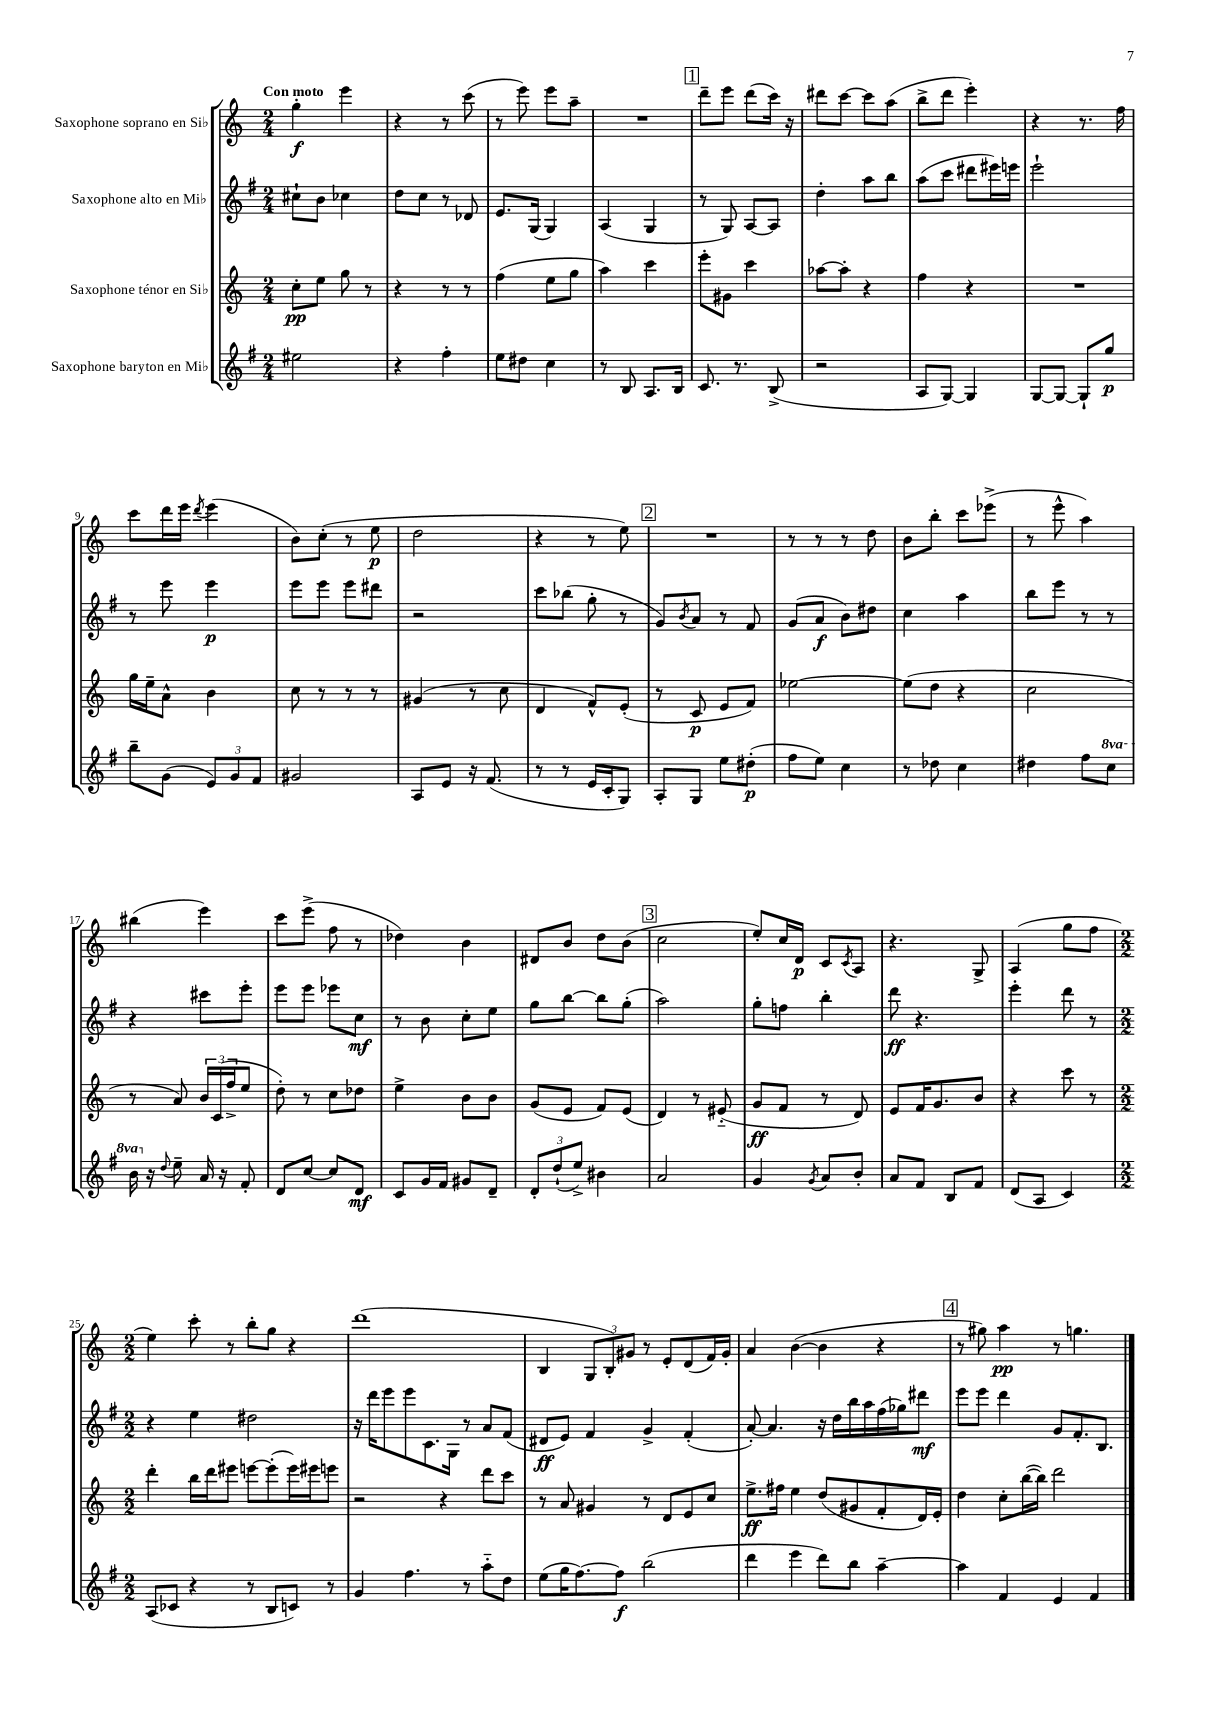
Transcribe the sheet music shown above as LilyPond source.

<<
\new StaffGroup <<
\new Staff = "s0" \with { instrumentName = "Saxophone soprano en Sib" } {
    \clef treble \key c \major \numericTimeSignature \time 2/4 \tempo "Con moto"
    g''4-.\f e'''4 |
    r4 r8 c'''8( |
    r8 e'''8) e'''8 a''8-- |
    R2 |
    \mark \markup { \box "1" } d'''8-- e'''8 d'''8( c'''16) r16 |
    dis'''8 c'''8~ c'''8 a''8( |
    b''8-> d'''8 e'''4-.) |
    r4 r8. f''16 |
    c'''8 d'''16 e'''16 \acciaccatura { d'''8 } e'''4( |
    b'8) c''8-.( r8 e''8\p |
    d''2 |
    r4 r8 e''8) |
    \mark \markup { \box "2" } R2 |
    r8 r8 r8 d''8 |
    b'8 b''8-. c'''8 ees'''8->( |
    r8 e'''8-^ a''4) |
    bis''4( e'''4) |
    c'''8 e'''8->( f''8 r8 |
    des''4) b'4 |
    dis'8 b'8 d''8 b'8( |
    \mark \markup { \box "3" } c''2 |
    e''8-.) c''16 d'16\p c'8 \acciaccatura { c'8 } a8 |
    r4. g8-> |
    a4( g''8 f''8 |
    \numericTimeSignature \time 2/2 e''4) c'''8-. r8 b''8-. g''8 r4 |
    d'''1( |
    b4 \tuplet 3/2 { g8 b8-.) gis'8 } r8 e'8-. d'8( f'16) gis'16-. |
    a'4 b'4~( b'4 r4 |
    \mark \markup { \box "4" } r8 gis''8) a''4\pp r8 g''4. \bar "|." |
}
\new Staff = "s1" \with { instrumentName = "Saxophone alto en Mib" } {
    \clef treble \key g \major \numericTimeSignature \time 2/4
    cis''8-! b'8 ces''4 |
    d''8 c''8 r8 des'8 |
    e'8. g16( g4) |
    a4( g4 |
    \mark \markup { \box "1" } r8 g8) a8~ a8 |
    d''4-. a''8 b''8 |
    a''8( c'''8 dis'''8 eis'''16) e'''16 |
    e'''2-! |
    r8 e'''8 e'''4\p |
    e'''8 e'''8 e'''8 dis'''8 |
    r2 |
    c'''8 bes''8( g''8-. r8 |
    \mark \markup { \box "2" } g'8) \acciaccatura { b'8 } a'8 r8 fis'8 |
    g'8( a'8\f b'8) dis''8 |
    c''4 a''4 |
    b''8 e'''8 r8 r8 |
    r4 cis'''8 e'''8-. |
    e'''8 e'''8 ees'''8 c''8\mf |
    r8 b'8 c''8-. e''8 |
    g''8 b''8~ b''8 g''8-.( |
    \mark \markup { \box "3" } a''2) |
    g''8-. f''8 b''4-. |
    d'''8\ff r4. |
    e'''4-. d'''8 r8 |
    \numericTimeSignature \time 2/2 r4 e''4 dis''2 |
    r16 d'''16 e'''8 e'''8 c'8. g16 r8 a'8 fis'8( |
    dis'8\ff e'8) fis'4 g'4-> fis'4-.( |
    a'8~-.) a'4. r16 d''16 b''16 a''16 fis''16( ges''16) dis'''8\mf |
    \mark \markup { \box "4" } e'''8 e'''8 d'''4 g'8 fis'8.-. b8. \bar "|." |
}
\new Staff = "s2" \with { instrumentName = "Saxophone ténor en Sib" } {
    \clef treble \key c \major \numericTimeSignature \time 2/4
    c''8-.\pp e''8 g''8 r8 |
    r4 r8 r8 |
    f''4( e''8 g''8 |
    a''4) c'''4 |
    \mark \markup { \box "1" } e'''8-. gis'8 c'''4 |
    aes''8~ aes''8-. r4 |
    f''4 r4 |
    R2 |
    g''16 e''16-- a'8-^ b'4 |
    c''8 r8 r8 r8 |
    gis'4( r8 c''8 |
    d'4 f'8-^) e'8-.( |
    \mark \markup { \box "2" } r8 c'8\p e'8 f'8) |
    ees''2~ |
    ees''8( d''8 r4 |
    c''2 |
    r8 a'8) \tuplet 3/2 { b'16 c'16( f''16-> } e''8 |
    d''8-.) r8 c''8 des''8 |
    e''4-> b'8 b'8 |
    g'8( e'8 f'8) e'8( |
    \mark \markup { \box "3" } d'4) r8 eis'8-_( |
    g'8\ff f'8 r8 d'8) |
    e'8 f'16 g'8. b'8 |
    r4 c'''8 r8 |
    \numericTimeSignature \time 2/2 d'''4-. b''16 d'''16 eis'''8 e'''8~ e'''8-.( e'''16) eis'''16 e'''8 |
    r2 r4 d'''8 c'''8 |
    r8 a'8 gis'4 r8 d'8 e'8 c''8 |
    e''8.->\ff fis''16 e''4 d''8( gis'8 f'8-. d'16) e'16-. |
    \mark \markup { \box "4" } d''4 c''8-. b''16~( b''16) d'''2 \bar "|." |
}
\new Staff = "s3" \with { instrumentName = "Saxophone baryton en Mib" } {
    \clef treble \key g \major \numericTimeSignature \time 2/4 \set Staff.ottavationMarkups = #ottavation-simple-ordinals
    eis''2 |
    r4 fis''4-. |
    e''8 dis''8 c''4 |
    r8 b8 a8. b16 |
    \mark \markup { \box "1" } c'8. r8. b8->( |
    r2 |
    a8 g8~) g4 |
    g8~ g8~ g8-! g''8\p |
    b''8-- g'8( \tuplet 3/2 { e'8) g'8 fis'8 } |
    gis'2 |
    a8 e'8 r16 fis'8.( |
    r8 r8 e'16 c'16-. g8) |
    \mark \markup { \box "2" } a8-. g8 e''8 dis''8-.\p( |
    fis''8 e''8) c''4 |
    r8 des''8 c''4 |
    dis''4 fis''8 \ottava #1 c'''8 |
    b''16 \ottava #0 r16 \appoggiatura { d''8 } e''8-- a'16 r16 fis'8-. |
    d'8 c''8~ c''8 d'8\mf |
    c'8 g'16 fis'16 gis'8 d'8-- |
    \tuplet 3/2 { d'8-. d''8-!( e''8->) } bis'4 |
    \mark \markup { \box "3" } a'2 |
    g'4 \acciaccatura { g'8 } a'8 b'8-. |
    a'8 fis'8 b8 fis'8 |
    d'8( a8 c'4) |
    \numericTimeSignature \time 2/2 a8( ces'8 r4 r8 b8 c'8) r8 |
    g'4 fis''4. r8 a''8-_ d''8 |
    e''8( g''16 fis''8.~) fis''8\f b''2( |
    d'''4 e'''4 d'''8) b''8 a''4~-- |
    \mark \markup { \box "4" } a''4 fis'4 e'4 fis'4 \bar "|." |
}
>>
>>
